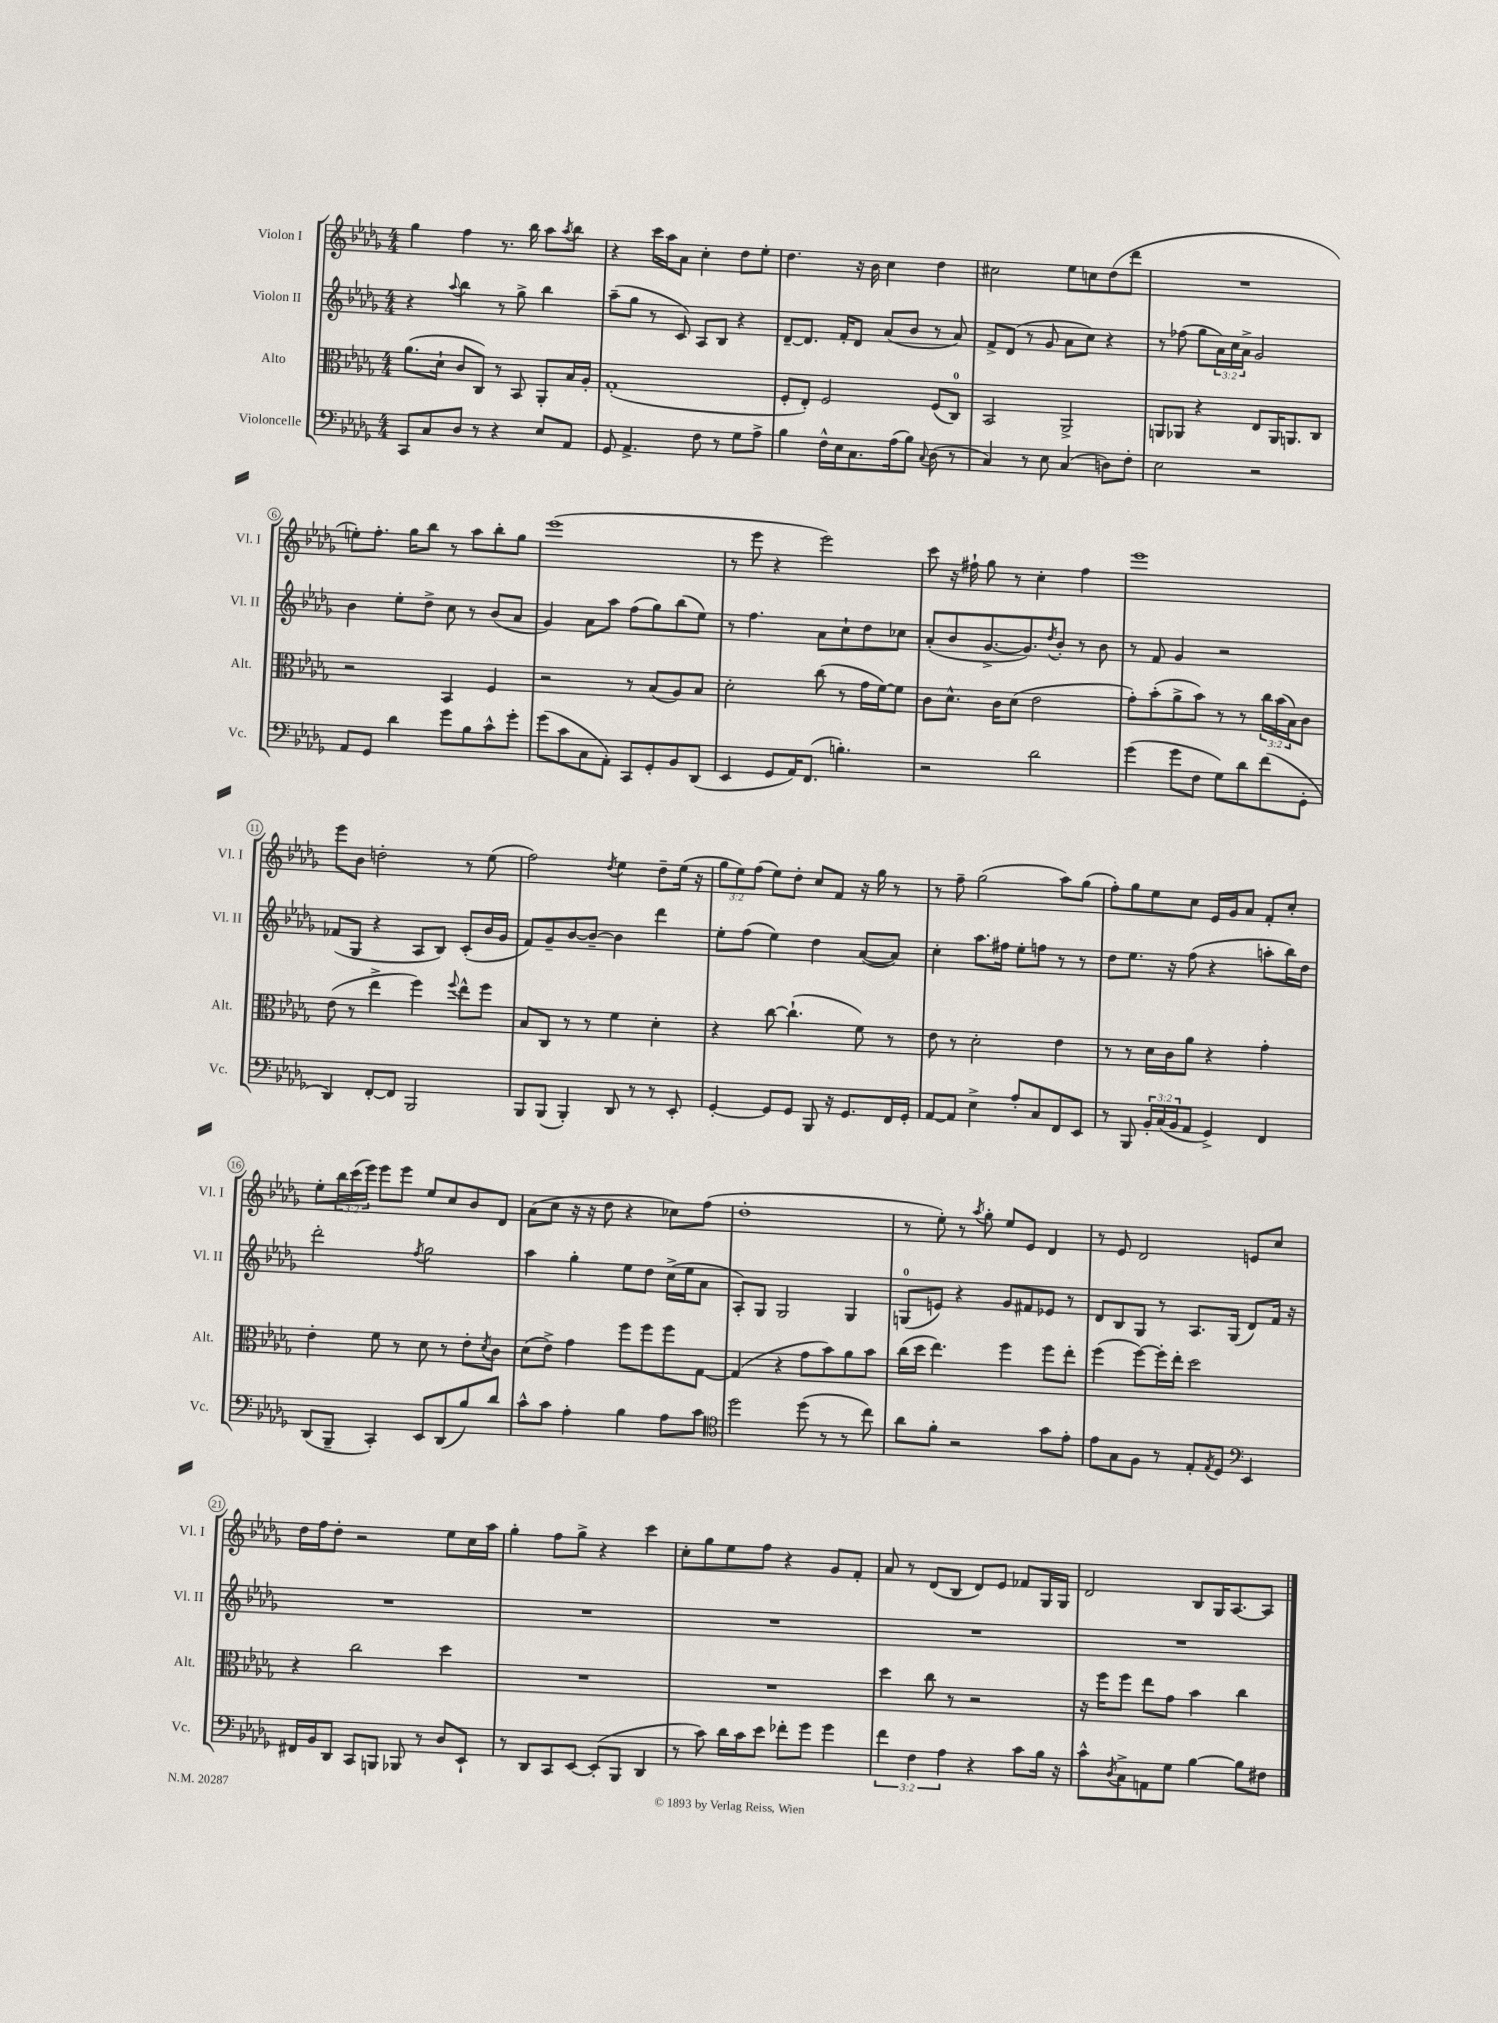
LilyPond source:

<<
\new StaffGroup <<
\new Staff = "s0" \with { instrumentName = "Violon I" shortInstrumentName = "Vl. I" } {
    \clef treble \key des \major \numericTimeSignature \time 4/4 \override Staff.TupletNumber.text = #tuplet-number::calc-fraction-text
    ges''4 f''4 r8. bes''16 aes''8 \acciaccatura { aes''8 } bes''8 |
    r4 c'''16 aes''16 aes'8 c''4-. des''8 ees''8-. |
    des''4. r16 bes'16 c''4 des''4 |
    cis''2 ees''8 c''8 des''8( des'''8 |
    R1 |
    e''8-.) f''8.-. ges''16 bes''8 r8 aes''8 bes''8-. ges''8 |
    ees'''1( |
    r8 ees'''8 r4 ees'''2) |
    c'''8 r16 fis''16-! ges''8 r8 c''4-. fis''4 |
    ees'''1 |
    ees'''8 bes'8 d''2-. r8 ees''8( |
    f''2) \acciaccatura { des''8 } ees''4 des''8-- ees''16( r16 |
    \tuplet 3/2 { ges''8 ees''8) f''8( } ees''8) des''8-. c''8 f'8 r16 ges''16 r8 |
    r8 f''8-- ges''2( aes''8) ges''8( |
    f''8-.) ges''8 ees''8 c''8 ees'16 ges'16 aes'8 f'8-. c''8-. |
    ees''8-. \tuplet 3/2 { bes''16 c'''16( ees'''16) } ees'''8 ees'''8 ees''8 c''8 bes'8 des'8 |
    aes'8( c''8 r16 r16 des''8 r4 ces''8) f''8( |
    des''1-. |
    r8 ees''8-.) r8 \acciaccatura { aes''8 } ges''8-. ees''8 ees'8 des'4 |
    r8 ees'8 des'2 e'8 c''8 |
    des''16 f''16 des''8-. r2 ees''8 c''16 aes''16 |
    ges''4-. f''8 ges''8-> r4 c'''4 |
    c''8-. ges''8 ees''8 f''8 r4 ges'8 f'8-. |
    aes'8 r8 des'8( bes8 des'8) ees'8 fes'8 ges16 ges16 |
    des'2 bes8 ges16 aes8.~ aes8 \bar "|." |
}
\new Staff = "s1" \with { instrumentName = "Violon II" shortInstrumentName = "Vl. II" } {
    \clef treble \key des \major \numericTimeSignature \time 4/4 \override Staff.TupletNumber.text = #tuplet-number::calc-fraction-text
    r4 \appoggiatura { aes''8 } bes''4 r8 ges''8-> bes''4 |
    aes''8--( ges''8 r8 c'8) aes8 bes8 r4 |
    des'8~-- des'8. f'16-. des'8 aes'8( bes'8 r8 aes'8) |
    f'8-> des'8( r8 ges'8 aes'8 c''8) r4 |
    r8 fes''8( ges''8 \tuplet 3/2 { aes'16) c''16 aes'16-> } ges'2 |
    bes'4 ees''8-. des''8-> c''8 r8 bes'8( aes'8 |
    ges'4) aes'8 aes''8 f''8( ges''8) bes''8( ees''8) |
    r8 f''4. aes'8 c''8-! des''8 ces''8 |
    aes'8-.( bes'8 ges'8.~-> ges'8.) \acciaccatura { des''8 } bes'8-. r8 bes'8 |
    r8 f'8 ges'4 r2 |
    fes'8( ges8 r4 aes8 bes8) c'8-.( bes'16 ges'16 |
    f'8) ges'8-- bes'8~ bes'8~-- bes'4 des'''4 |
    ees''8-. f''8( ees''4) des''4 aes'8~( aes'8) |
    c''4-. aes''8. fis''16 ees''8-. f''8 r8 r8 |
    des''8 ees''8. r16 f''8( r4 a''8-. bes''16) des''16 |
    des'''2-. \acciaccatura { f''8 } ges''2 |
    aes''4 ges''4-. ees''8 des''8 c''16->( ees''16 aes'8 |
    aes8-.) ges8 ges2 ges4 |
    g8-0( e'8) r4 ges'8 fis'8 ees'8 r8 |
    des'8 bes8 ges8 r8 aes8. ges16( des'8) f'16 r16 |
    R1 |
    R1 |
    R1 |
    R1 |
    R1 \bar "|." |
}
\new Staff = "s2" \with { instrumentName = "Alto" shortInstrumentName = "Alt." } {
    \clef alto \key des \major \numericTimeSignature \time 4/4 \override Staff.TupletNumber.text = #tuplet-number::calc-fraction-text
    aes'8.( des'16-! c'8 c8) r8 bes,8 aes,8-. bes16 aes16-. |
    ges1-.( |
    f8-. ees8-.) f2 f8( c8-0) |
    bes,2 aes,2-> |
    a,8 aes,8 r4 ees8 aes,16 a,8. c8 |
    r2 bes,4 f4 |
    r2 r8 bes8( aes8) bes8 |
    des'2-. c''8( r8 ges'16 f'16~) f'8 |
    c'8 des'8.-^ c'16 des'8( ees'2 |
    ges'8-.) bes'8-.( aes'8-> bes'8) r8 r8 \tuplet 3/2 { c''16 bes'16( bes16) } c'8 |
    ees'8( r8 ees''4-> f''4) \appoggiatura { f''8 } ees''8-^ f''8 |
    bes8 c8 r8 r8 f'4 des'4-. |
    r4 c''8~ c''4.-!( f'8) r8 |
    ees'8 r8 des'2-. ees'4 |
    r8 r8 des'16 c'16 aes'8 r4 ges'4-. |
    ees'4-. f'8 r8 des'8 r8 ees'8-. \acciaccatura { des'8 } c'8 |
    des'8( ees'8->) ges'4 f''8 f''8 f''8 ges8~ |
    ges4( r4 ges'8 bes'8) aes'8 bes'8 |
    c''16( des''16 ees''4.) f''4 f''8 ees''8-. |
    f''4( f''8~) f''16-. ees''16-. des''2 |
    r4 c''2 des''4 |
    R1 |
    R1 |
    des''4 c''8 r8 r2 |
    r16 f''16 f''8 ees''8 ges'8 bes'4 c''4 \bar "|." |
}
\new Staff = "s3" \with { instrumentName = "Violoncelle" shortInstrumentName = "Vc." } {
    \clef bass \key des \major \numericTimeSignature \time 4/4 \override Staff.TupletNumber.text = #tuplet-number::calc-fraction-text
    c,8 c8 des8 r8 r4 ees8 aes,8 |
    ges,8 aes,4.-> f8 r8 ges8 aes8-> |
    bes4 f16-^ ees16 c8. aes16( bes8) \appoggiatura { c8 } des8( r8 |
    c4) r8 ees8 c4( d8) f8-. |
    ees2 r2 |
    aes,8 ges,8 des'4 ges'8 bes8 c'8-^ ges'8-. |
    ges'8( c'8 c8 aes,8-.) c,8 ges,8-. bes,8 des,8( |
    ees,4 ges,8 aes,16) f,8.( b4.-.) |
    r2 des'2 |
    ges'4( ges'8 f8 ges8) des'8 f'8( ges,8-. |
    des,4) f,8~-. f,8 bes,,2 |
    bes,,8 bes,,8( bes,,4-.) des,8 r8 r8 ees,8-. |
    ges,4~-. ges,8 ges,8 bes,,8 r16 ges,8. f,16 ges,16-. |
    aes,8~ aes,8 ees4-> aes8-. c8 f,8 ees,8 |
    r8 bes,,8 \tuplet 3/2 { bes,16-. c16( bes,16 } aes,8 ges,4->) f,4 |
    des,8( bes,,8-- c,4-.) ees,8 des,8( bes8) des'8 |
    c'8-^ c'8 aes4-. bes4 aes8 c'8 |
    \clef tenor des''2 des''8( r8 r8 c''8) |
    aes'8 f'8-. r2 ges'8 ees'8-. |
    ees'8 ges8 f8 r8 ees8-. \acciaccatura { ees8 } des8 \clef bass ees,4 |
    fis,16 bes,16 des,8 c,8 b,,8 bes,,8 r8 des8 ees,8-! |
    r8 des,8 c,8 ees,8~ ees,8-.( bes,,8 des,4 |
    r8 c'8) des'16 c'16 ees'8 fes'8-. ges'8 ges'4 |
    \tuplet 3/2 { f'4 f4 aes4 } r4 c'8 bes16 r16 |
    c'8-^ \acciaccatura { des8 } c8-> a,8 ges8 bes4~ bes8 fis8 \bar "|." |
}
>>
>>
\layout { \context { \Score \override BarNumber.stencil = #(make-stencil-circler 0.1 0.3 ly:text-interface::print) } }
